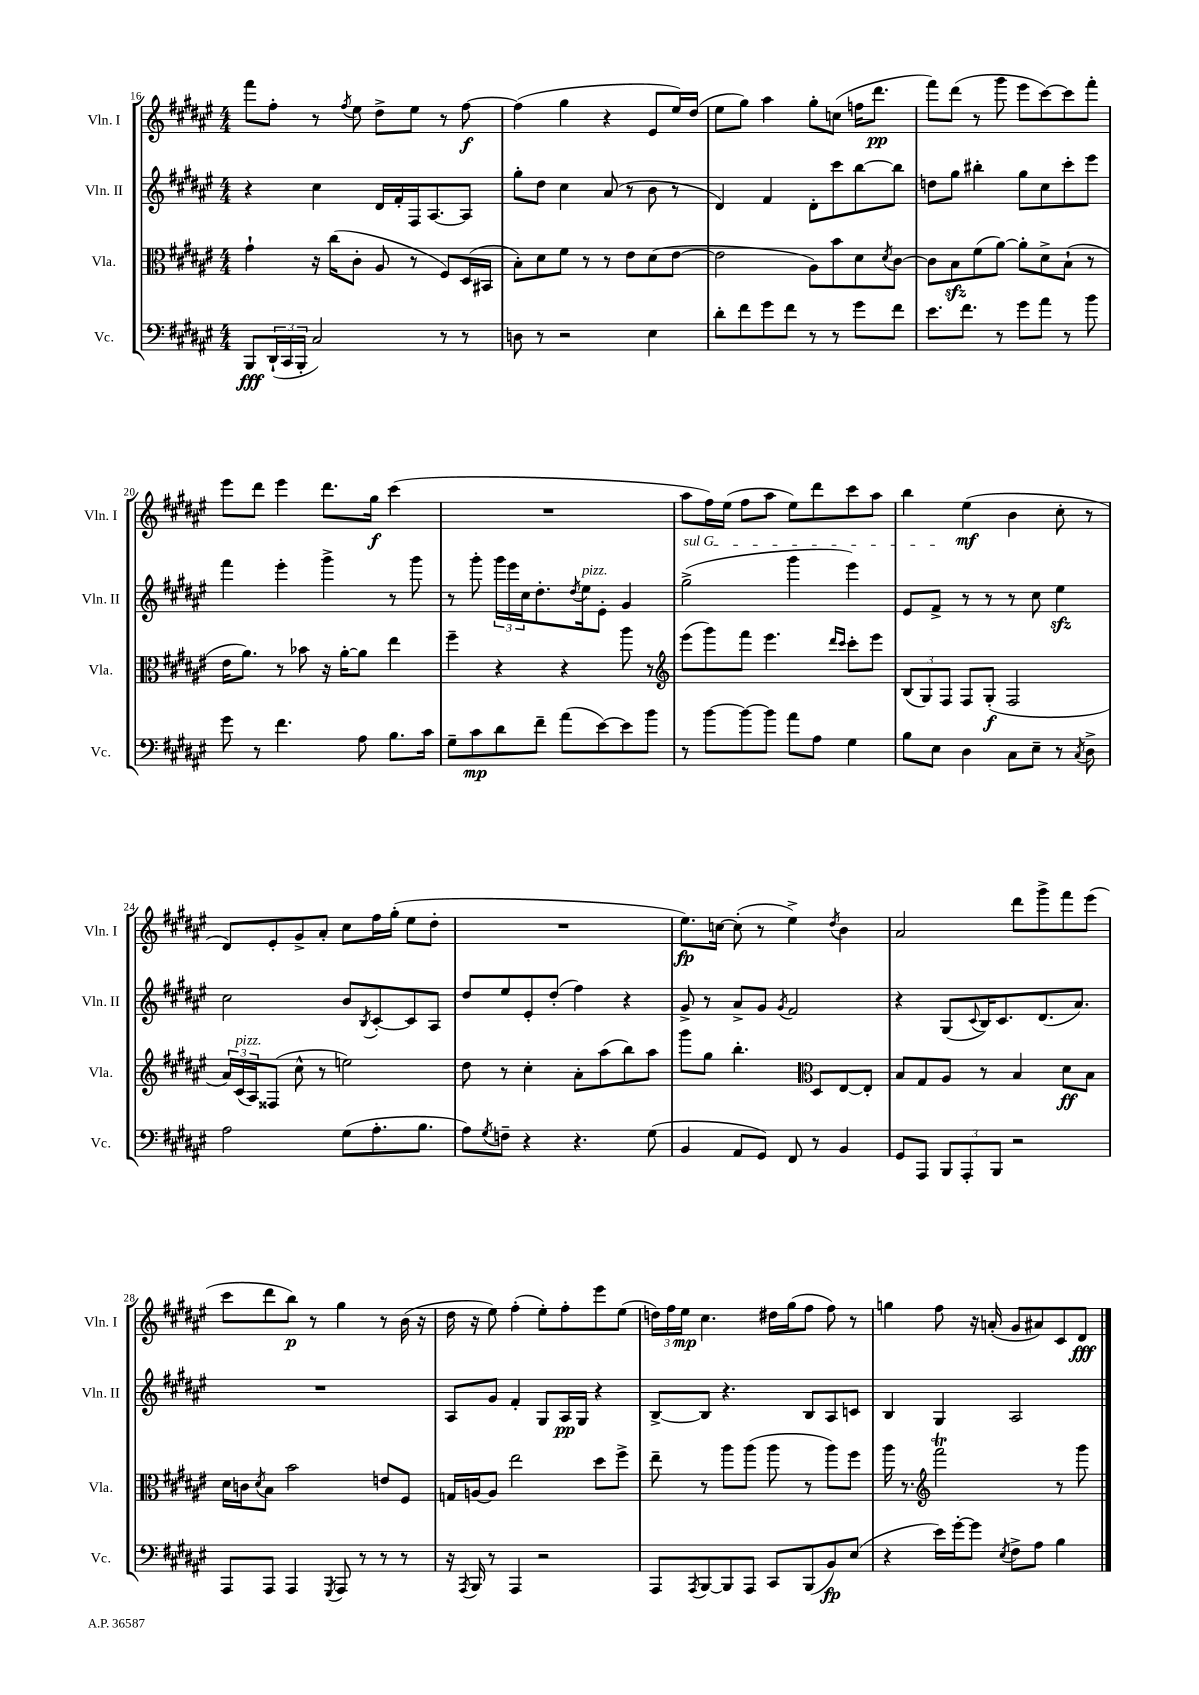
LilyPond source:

<<
\new StaffGroup <<
\new Staff = "s0" \with { instrumentName = "Vln. I" shortInstrumentName = "Vln. I" } {
    \clef treble \key fis \major \numericTimeSignature \time 4/4
    fis'''8 fis''8-. r8 \acciaccatura { fis''8 } eis''8 dis''8-> eis''8 r8 fis''8~\f |
    fis''4( gis''4 r4 eis'8 eis''16) dis''16( |
    eis''8 gis''8) ais''4 gis''8-. c''8( f''16 dis'''8.\pp |
    fis'''8) dis'''8( r8 gis'''8 eis'''8 cis'''8~) cis'''8 fis'''8-. |
    eis'''8 dis'''8 eis'''4 dis'''8. gis''16\f cis'''4( |
    R1 |
    ais''8 fis''16) eis''16( fis''8 ais''8 eis''8) dis'''8 cis'''8 ais''8 |
    b''4 eis''4\mf( b'4 cis''8-. r8 |
    dis'8) eis'8-. gis'8-> ais'8-. cis''8 fis''16 gis''16-.( eis''8 dis''8-. |
    R1 |
    eis''8.\fp) c''16~ c''8-.( r8 eis''4->) \acciaccatura { dis''8 } b'4 |
    ais'2 dis'''8 gis'''8-> fis'''8 eis'''8( |
    cis'''8 dis'''8 b''8\p) r8 gis''4 r8 b'16( r16 |
    dis''16 r16 eis''8) fis''4-.( eis''8-.) fis''8-. eis'''8 eis''8( |
    \tuplet 3/2 { d''16) fis''16 eis''16\mp } cis''4. dis''16 gis''16( fis''8 fis''8) r8 |
    g''4 fis''8 r16 a'16-.( gis'8 ais'8) cis'8 dis'8\fff \bar "|." |
}
\new Staff = "s1" \with { instrumentName = "Vln. II" shortInstrumentName = "Vln. II" } {
    \clef treble \key fis \major \numericTimeSignature \time 4/4
    r4 cis''4 dis'16 fis'16-. fis16 ais8.~ ais8 |
    gis''8-. dis''8 cis''4 ais'8( r8 b'8 r8 |
    dis'4) fis'4 dis'8-. cis'''8 b''8~ b''8 |
    d''8 gis''8 bis''4-. gis''8 cis''8 cis'''8-. eis'''8 |
    fis'''4 eis'''4-. gis'''4-> r8 gis'''8 |
    r8 gis'''8-. \tuplet 3/2 { gis'''16 eis'''16 cis''16 } dis''8.-. \acciaccatura { dis''8 } eis''16^\markup { \italic "pizz." } eis'8-. gis'4 |
    \once \override TextSpanner.bound-details.left.text = \markup { \italic "sul G" } gis''2->\startTextSpan( gis'''4 eis'''4) |
    eis'8 fis'8->\stopTextSpan r8 r8 r8 cis''8 eis''4\sfz |
    cis''2 b'8 \acciaccatura { b8 } cis'8~-. cis'8 ais8 |
    dis''8 eis''8 eis'8-. dis''8-.( fis''4) r4 |
    gis'8-> r8 ais'8-> gis'8 \acciaccatura { gis'8 } fis'2 |
    r4 gis8( \appoggiatura { cis'8 } b16) cis'8. dis'8.( ais'8.) |
    R1 |
    ais8 gis'8 fis'4-. gis8 ais16\pp gis16 r4 |
    b8~-> b8 r4. b8 ais8 c'8 |
    b4 gis4 ais2 \bar "|." |
}
\new Staff = "s2" \with { instrumentName = "Vla." shortInstrumentName = "Vla." } {
    \clef alto \key fis \major \numericTimeSignature \time 4/4
    gis'4-! r16 cis''16( cis'8-. ais8 r8 fis8) dis16( bis,16 |
    b8-.) dis'8 fis'8 r8 r8 eis'8 dis'8( eis'8~ |
    eis'2 ais8) b'8 dis'8 \acciaccatura { dis'8 } cis'8~ |
    cis'8 b8\sfz fis'8( ais'8~) ais'8-. dis'8-> b8-!( r8 |
    eis'16 ais'8.) r8 bes'8 r16 ais'16~-. ais'8 eis''4 |
    fis''4-- r4 r4 ais''8 r8 |
    \clef treble eis'''8( gis'''8) fis'''8 eis'''4. \grace { dis'''16 cis'''16 } cis'''8-. eis'''8 |
    \tuplet 3/2 { b8( gis8) fis8 } fis8 gis8-.\f( fis2 |
    \tuplet 3/2 { ais'16) cis'16^\markup { \italic "pizz." }( ais16) } fisis8( cis''8-^ r8 e''2) |
    dis''8 r8 cis''4-. ais'8-. ais''8( b''8) ais''8 |
    gis'''8 gis''8 b''4.-. \clef alto dis8 eis8~ eis8-. |
    b8 gis8 ais8 r8 b4 dis'8\ff b8 |
    dis'16 c'16 \acciaccatura { dis'8 } b8 b'2 e'8 fis8 |
    g16 a16~ a8 eis''2 dis''8 fis''8-> |
    eis''8-- r8 ais''8 ais''8( ais''8 r8 ais''8) fis''8 |
    ais''16 r8. \clef treble fis'''2\trill r8 gis'''8 \bar "|." |
}
\new Staff = "s3" \with { instrumentName = "Vc." shortInstrumentName = "Vc." } {
    \clef bass \key fis \major \numericTimeSignature \time 4/4
    b,,8\fff \tuplet 3/2 { dis,16-!( cis,16 b,,16-. } cis2) r8 r8 |
    d8 r8 r2 eis4 |
    dis'8-. fis'8 gis'8 fis'8 r8 r8 gis'8 fis'8 |
    eis'8. fis'8. r8 gis'8 ais'8 r8 b'8 |
    gis'8 r8 fis'4. ais8 b8. cis'16 |
    gis8-- cis'8\mp dis'8 fis'8-- ais'8( eis'8~) eis'8 b'8 |
    r8 b'8~ b'8~ b'8 ais'8 ais8 gis4 |
    b8 eis8 dis4 cis8 eis8-- r8 \acciaccatura { cis8 } dis8-> |
    ais2 gis8( ais8.-. b8. |
    ais8) \acciaccatura { gis8 } f8-- r4 r4. gis8( |
    b,4 ais,8 gis,8) fis,8 r8 b,4 |
    gis,8 ais,,8 \tuplet 3/2 { b,,8 ais,,8-. b,,8 } r2 |
    ais,,8 ais,,8 ais,,4 \acciaccatura { gis,,8 } ais,,8 r8 r8 r8 |
    r16 \acciaccatura { ais,,8 } b,,16 r8 ais,,4 r2 |
    ais,,8 \acciaccatura { ais,,8 } b,,8~ b,,8 ais,,8 cis,8 b,,8( b,8\fp) eis8( |
    r4 eis'16) gis'16~-. gis'8 \acciaccatura { eis8 } fis8-> ais8 b4 \bar "|." |
}
>>
>>
\layout { \context { \Score currentBarNumber = #16 } }
